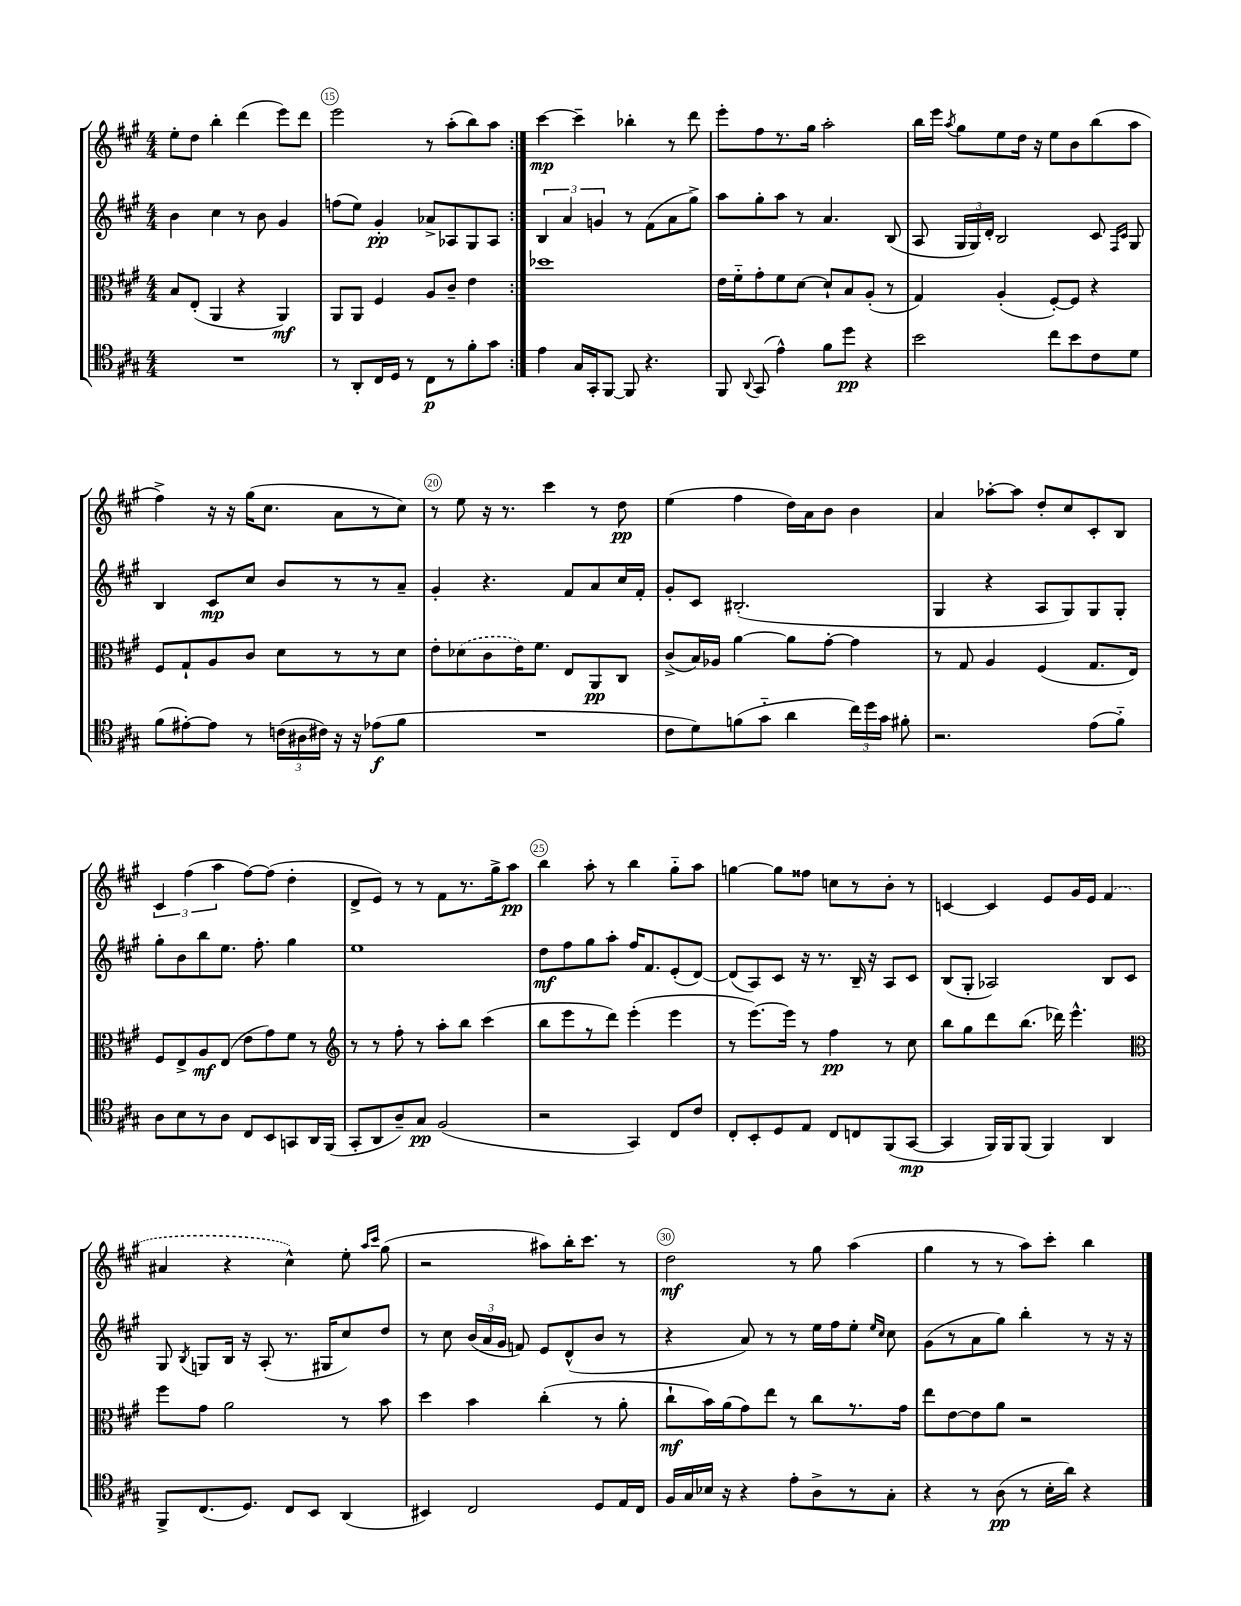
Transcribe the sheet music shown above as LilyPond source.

<<
\new StaffGroup <<
\new Staff = "s0" {
    \clef treble \key a \major \numericTimeSignature \time 4/4
    \autoBeamOff \repeat volta 2 { e''8[-. d''8] b''4-. d'''4( e'''8[) d'''8] |
    e'''2 r8 a''8[-.( b''8) a''8] | }
    cis'''4~\mp cis'''4-- bes''4-. r8 d'''8 |
    e'''8[-. fis''8 r8. gis''16] a''2-. |
    b''16[ e'''16] \acciaccatura { a''8 } gis''8[ e''8 d''16] r16 e''8[ b'8 b''8( a''8] |
    fis''4->) r16 r16 gis''16[( cis''8.] a'8[ r8 cis''8]) |
    r8 e''8 r16 r8. cis'''4 r8 d''8\pp |
    e''4( fis''4 d''16[) a'16 b'8] b'4 |
    a'4 aes''8[~-. aes''8] d''8[-. cis''8 cis'8-. b8] |
    \tuplet 3/2 { cis'4 fis''4( a''4 } fis''8[~) fis''8]( d''4-. |
    d'8[-> e'8]) r8 r8 fis'8[ r8. gis''16-> a''8]\pp |
    b''4 a''8-. r8 b''4 gis''8[-_ a''8] |
    g''4~ g''8[ fisis''8] c''8[ r8 b'8]-. r8 |
    c'4~ c'4 e'8[ gis'16 e'16] \once \slurDashed fis'4( |
    ais'4 r4 cis''4-^) e''8-. \grace { a''16[ cis'''16] } gis''8( |
    r2 ais''8[) b''16-. cis'''8.] r8 |
    d''2\mf r8 gis''8 a''4( |
    gis''4 r8 r8 a''8[) cis'''8]-. b''4 \bar "|." |
}
\new Staff = "s1" {
    \clef treble \key a \major \numericTimeSignature \time 4/4
    \autoBeamOff \repeat volta 2 { b'4 cis''4 r8 b'8 gis'4 |
    f''8[( e''8]) gis'4-.\pp aes'8[-> aes8 gis8 aes8] | }
    \tuplet 3/2 { b4 a'4 g'4 } r8 fis'8[( a'8 gis''8]->) |
    a''8[ gis''8-. a''8] r8 a'4. b8( |
    a8 \tuplet 3/2 { gis16[ gis16) d'16]-. } b2 cis'8 \grace { fis16[ cis'16] } gis8 |
    b4 cis'8[\mp cis''8] b'8[ r8 r8 a'8]-- |
    gis'4-. r4. fis'8[ a'8 cis''16 fis'16]-. |
    gis'8[-. cis'8] bis2.-.( |
    gis4 r4 a8[ gis8) gis8 gis8]-. |
    gis''8[-. b'8 b''8 e''8.] fis''8.-. gis''4 |
    e''1 |
    d''8[\mf fis''8 gis''8 a''8]-. fis''16[ fis'8. e'8-.( d'8]~) |
    d'8[( a8) cis'8] r16 r8. b16-- r16 a8[ cis'8] |
    b8[( gis8]-. aes2) b8[ cis'8] |
    gis8 \acciaccatura { b8 } g8[ b16] r16 a8-.( r8. gis16[ cis''8) d''8] |
    r8 cis''8 \tuplet 3/2 { b'16[( a'16 gis'16] } f'8) e'8[ d'8-^( b'8] r8 |
    r4 a'8) r8 r8 e''16[ fis''16 e''8]-. \grace { e''16[ cis''16] } cis''8 |
    gis'8[( r8 a'8 gis''8]) b''4-. r8 r16 r16 \bar "|." |
}
\new Staff = "s2" {
    \clef alto \key a \major \numericTimeSignature \time 4/4
    \autoBeamOff \repeat volta 2 { b8[ e8]-.( a,4 r4 a,4\mf) |
    a,8[ a,8] fis4 a8[ cis'8]-- e'4 | }
    des''1 |
    e'16[ fis'16-_ gis'8-. fis'8 d'8]~ d'8[-! b8 a8]-.( r8 |
    gis4) a4-.( fis8[~-.) fis8] r4 |
    fis8[ gis8-! a8 cis'8] d'8[ r8 r8 d'8] |
    e'8[-. \once \slurDashed des'8( cis'8 e'16) fis'8.] e8[ a,8\pp cis8] |
    cis'8[->( b16) aes16] a'4~ a'8[ gis'8]~-. gis'4 |
    r8 gis8 a4 fis4( gis8.[ e16]) |
    fis8[ e8-> a8\mf e8]( e'8[ gis'8) fis'8] r8 |
    \clef treble r8 r8 fis''8-. r8 a''8[-. b''8] cis'''4( |
    b''8[ e'''8 r8 d'''8]) e'''4-.( e'''4 |
    r8 e'''8.[~) e'''16] r8 fis''4\pp r8 cis''8 |
    b''8[ gis''8 d'''8 b''8.]( des'''16) e'''4.-^ |
    \clef alto fis''8[ gis'8] a'2 r8 b'8 |
    d''4 b'4 cis''4-.( r8 a'8-. |
    cis''8[-!\mf b'16) a'16( gis'8) e''8] r8 cis''8[ r8. gis'16] |
    e''8[ e'8~ e'8 a'8] r2 \bar "|." |
}
\new Staff = "s3" {
    \clef tenor \key a \major \numericTimeSignature \time 4/4
    \autoBeamOff \repeat volta 2 { R1 |
    r8 a,8[-. cis16 d16] r8 cis8[\p r8 fis'8-. gis'8] | }
    e'4 gis16[ gis,16-. fis,8]~ fis,8 r4. |
    fis,8 \appoggiatura { a,8 } gis,8( e'4-^) fis'8[ d''8]\pp r4 |
    b'2 cis''8[ b'8 cis'8 d'8] |
    fis'8[( eis'8~-.) eis'8] r8 \tuplet 3/2 { c'16[( ais16 cis'16]) } r16 r16 ees'8[\f( fis'8] |
    R1 |
    cis'8[ d'8) f'8( gis'8]-_ a'4 \tuplet 3/2 { cis''16[) d''16 gis'16] } fis'8-. |
    r2. e'8[( fis'8]-_) |
    a8[ b8 r8 a8] cis8[ b,8 g,8 a,16 fis,16]( |
    gis,8[-. a,8 a8--) gis8]\pp fis2( |
    r2 gis,4) cis8[ cis'8] |
    cis8[-. b,8-. d8 e8] cis8[ c8 fis,8( gis,8]~\mp |
    gis,4 fis,16[) fis,16 fis,8]( fis,4) a,4 |
    fis,8[-> cis8.( d8.]) cis8[ b,8] a,4( |
    bis,4) cis2 d8[ e16 cis16] |
    fis16[ gis16 bes16] r16 r4 e'8[-. a8-> r8 gis8]-. |
    r4 r8 a8\pp( r8 b16[-. a'16]) r4 \bar "|." |
}
>>
>>
\layout { \context { \Score currentBarNumber = #14 \override BarNumber.break-visibility = ##(#f #t #t) barNumberVisibility = #(every-nth-bar-number-visible 5) \override BarNumber.stencil = #(make-stencil-circler 0.1 0.3 ly:text-interface::print) } }
